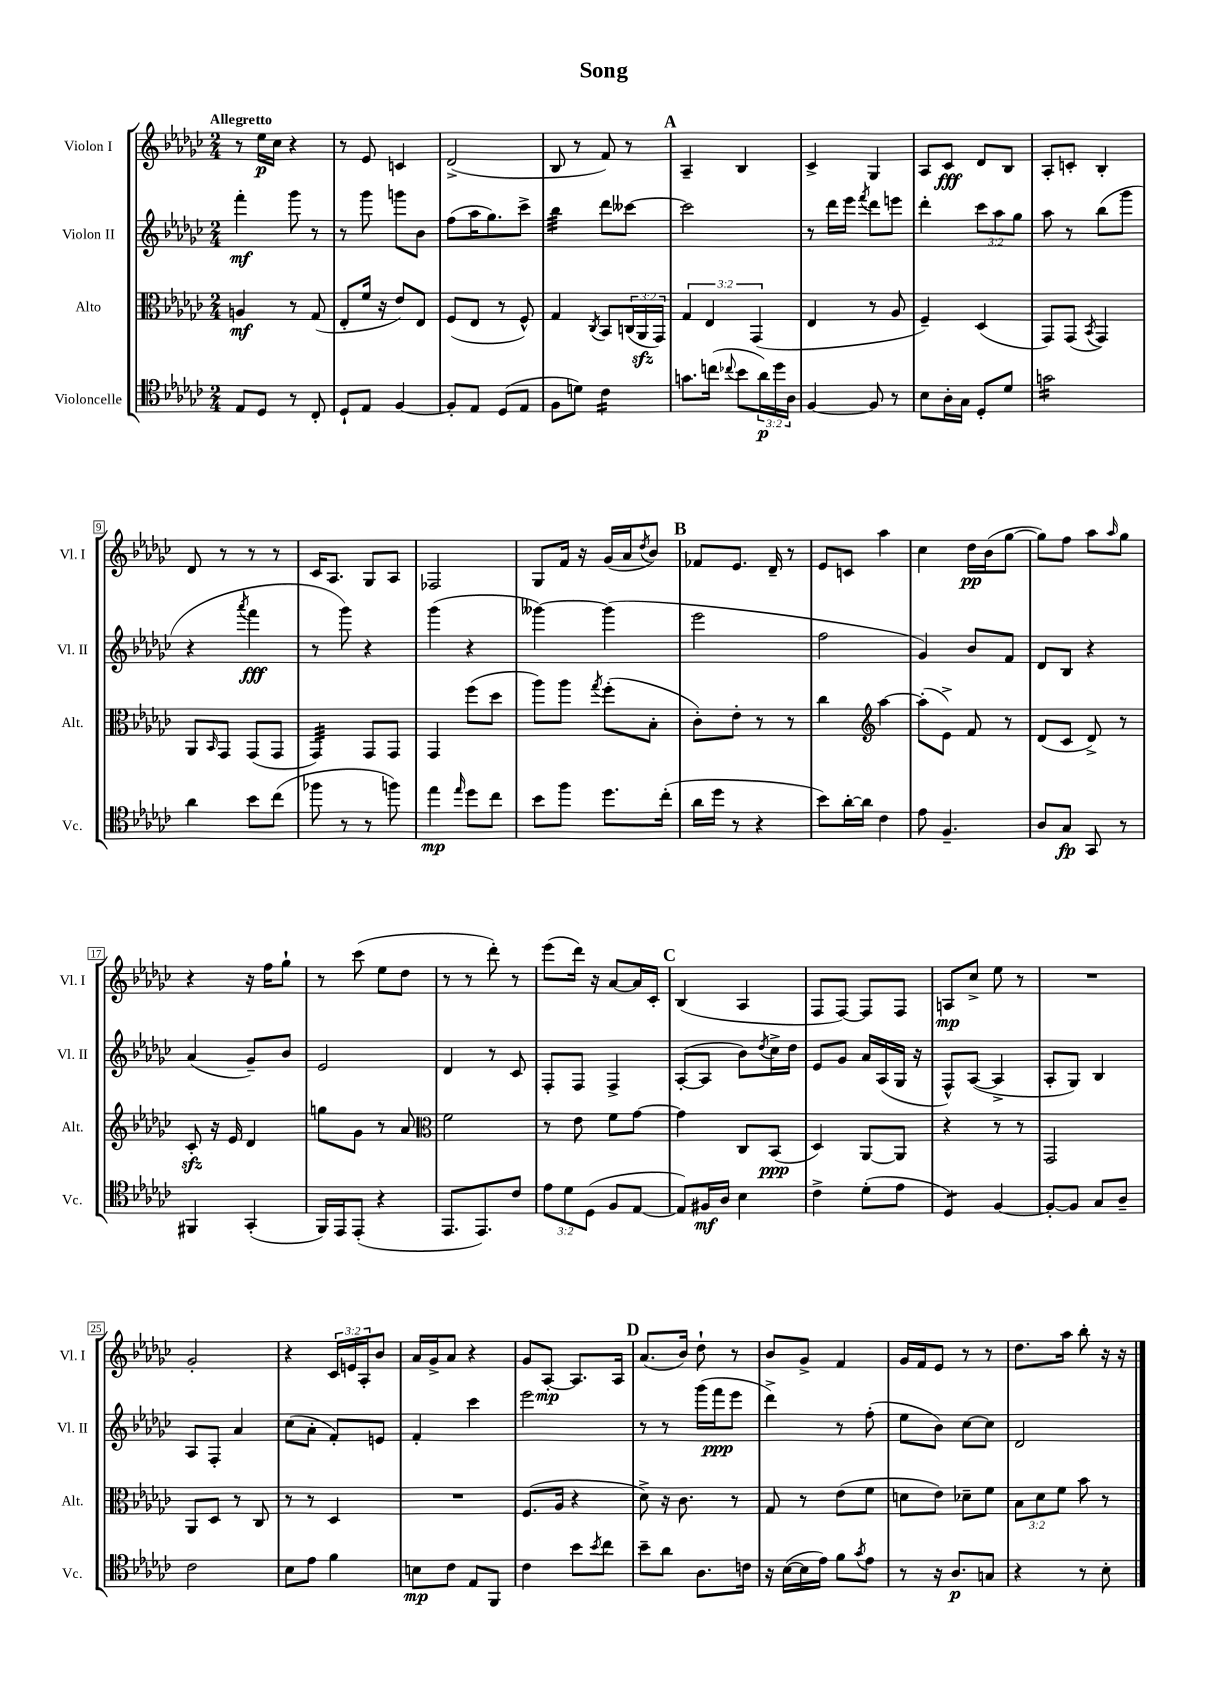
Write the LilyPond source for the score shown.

\header { title = "Song" }
<<
\new StaffGroup <<
\new Staff = "s0" \with { instrumentName = "Violon I" shortInstrumentName = "Vl. I" } {
    \clef treble \key ges \major \numericTimeSignature \time 2/4 \override Staff.TupletNumber.text = #tuplet-number::calc-fraction-text \tempo "Allegretto"
    r8 ees''16\p ces''16 r4 |
    r8 ees'8 c'4 |
    des'2->( |
    bes8 r8 f'8) r8 |
    \mark \markup { \bold "A" } aes4-- bes4 |
    ces'4-> ges4 |
    aes8 ces'8\fff des'8 bes8 |
    aes8-. c'8-. bes4-. |
    des'8 r8 r8 r8 |
    ces'16 aes8. ges8 aes8 |
    fes2 |
    ges8 f'16 r16 ges'16( aes'16 \acciaccatura { des''8 } bes'8) |
    \mark \markup { \bold "B" } fes'8 ees'8. des'16-- r8 |
    ees'8 c'8 aes''4 |
    ces''4 des''16\pp bes'16( ges''8~ |
    ges''8) f''8 aes''8 \grace { aes''16 } ges''8 |
    r4 r16 f''16 ges''8-! |
    r8 ces'''8( ees''8 des''8 |
    r8 r8 des'''8-.) r8 |
    ees'''8( des'''16) r16 aes'8~ aes'16 ces'16-. |
    \mark \markup { \bold "C" } bes4( aes4 |
    f8 f8~) f8 f8 |
    a8\mp ces''8-> ees''8 r8 |
    R2 |
    ges'2-. |
    r4 \tuplet 3/2 { ces'16 e'16 aes16-. } bes'8 |
    aes'16 ges'16-> aes'8 r4 |
    ges'8 aes8~-.\mp aes8. aes16 |
    \mark \markup { \bold "D" } aes'8.( bes'16) des''8-! r8 |
    bes'8 ges'8-> f'4 |
    ges'16 f'16 ees'8 r8 r8 |
    des''8. aes''16 bes''8-. r16 r16 \bar "|." |
}
\new Staff = "s1" \with { instrumentName = "Violon II" shortInstrumentName = "Vl. II" } {
    \clef treble \key ges \major \numericTimeSignature \time 2/4 \override Staff.TupletNumber.text = #tuplet-number::calc-fraction-text
    f'''4-.\mf ges'''8 r8 |
    r8 ges'''8 g'''8 bes'8 |
    f''8( aes''16 ges''8.) ces'''8-> |
    bes''4:32 des'''8 ceses'''8~ |
    \mark \markup { \bold "A" } ceses'''2 |
    r8 des'''16 ees'''16 \acciaccatura { f'''8 } des'''8 e'''8 |
    des'''4-. \tuplet 3/2 { ces'''8 aes''8 ges''8 } |
    aes''8 r8 bes''8( ges'''8 |
    r4 \acciaccatura { aes'''8 } f'''4\fff |
    r8 ges'''8) r4 |
    ges'''4( r4 |
    geses'''4~) geses'''4( |
    \mark \markup { \bold "B" } ees'''2 |
    f''2 |
    ges'4) bes'8 f'8 |
    des'8 bes8 r4 |
    aes'4( ges'8--) bes'8 |
    ees'2 |
    des'4 r8 ces'8 |
    f8-. f8 f4-> |
    \mark \markup { \bold "C" } aes8~-.( aes8 bes'8) \acciaccatura { des''8 } ces''16-> des''16 |
    ees'8 ges'8 aes'16 aes16( ges16 r16 |
    f8-^) aes8~( aes4-> |
    aes8-. ges8) bes4 |
    aes8 f8-. aes'4 |
    ces''8( aes'8-. f'8-.) e'8 |
    f'4-. ces'''4 |
    ees'''2 |
    \mark \markup { \bold "D" } r8 r8 ges'''16( f'''16\ppp ees'''8 |
    des'''4->) r8 f''8-.( |
    ees''8 bes'8) ces''8~ ces''8 |
    des'2 \bar "|." |
}
\new Staff = "s2" \with { instrumentName = "Alto" shortInstrumentName = "Alt." } {
    \clef alto \key ges \major \numericTimeSignature \time 2/4 \override Staff.TupletNumber.text = #tuplet-number::calc-fraction-text
    a4\mf r8 ges8( |
    ees8-. f'16 r16 ees'8) ees8 |
    f8( ees8 r8 f8-^) |
    ges4 \acciaccatura { ces8 } bes,8 \tuplet 3/2 { c16( aes,16\sfz ges,16) } |
    \mark \markup { \bold "A" } \tuplet 3/2 { ges4 ees4 ges,4( } |
    ees4 r8 aes8 |
    f4--) des4( |
    ges,8) ges,8( \acciaccatura { bes,8 } ges,4) |
    aes,8 \grace { bes,16 } ges,8 ges,8( ges,8 |
    ges,4:32) ges,8 ges,8 |
    ges,4 f''8( des''8 |
    aes''8) aes''8 \acciaccatura { ges''8 } f''8-.( bes8-. |
    \mark \markup { \bold "B" } ces'8-.) ees'8-. r8 r8 |
    ces''4 \clef treble aes''4~ |
    aes''8-.( ees'8->) f'8 r8 |
    des'8( ces'8 des'8->) r8 |
    ces'8-.\sfz r16 ees'16 des'4 |
    g''8 ges'8 r8 aes'8 |
    \clef alto f'2 |
    r8 ees'8 f'8 ges'8~ |
    \mark \markup { \bold "C" } ges'4 ces8 bes,8\ppp( |
    des4) aes,8~ aes,8 |
    r4 r8 r8 |
    ges,2 |
    aes,8 des8 r8 ces8 |
    r8 r8 des4 |
    R2 |
    f8.( aes16 r4 |
    \mark \markup { \bold "D" } des'8->) r16 ces'8. r8 |
    ges8 r8 ees'8( f'8 |
    d'8 ees'8) des'8-- f'8 |
    \tuplet 3/2 { bes8 des'8 f'8 } bes'8 r8 \bar "|." |
}
\new Staff = "s3" \with { instrumentName = "Violoncelle" shortInstrumentName = "Vc." } {
    \clef tenor \key ges \major \numericTimeSignature \time 2/4 \override Staff.TupletNumber.text = #tuplet-number::calc-fraction-text
    ees8 des8 r8 ces8-. |
    des8-! ees8 f4~ |
    f8-. ees8 des8( ees8 |
    f8 d'8) ces'4:16 |
    \mark \markup { \bold "A" } g'8. c''16( \appoggiatura { ces''8 } bes'8 \tuplet 3/2 { aes'16\p) des''16 aes16 } |
    f4~ f8 r8 |
    bes8 aes16-. ges16 des8-. des'8 |
    g'2:16 |
    aes'4 bes'8 ces''8( |
    fes''8 r8 r8 f''8) |
    ees''4\mp \grace { ees''16 } des''8 ces''8 |
    bes'8 f''8 des''8. ces''16-.( |
    \mark \markup { \bold "B" } aes'16 des''16 r8 r4 |
    bes'8) aes'16~-. aes'16 ces'4 |
    ees'8 f4.-- |
    aes8 ges8\fp ges,8 r8 |
    fis,4 ges,4-.( |
    f,16) ees,16 ees,8-.( r4 |
    ees,8. ees,8.) ces'8 |
    \tuplet 3/2 { ees'8 des'8 des8( } f8 ees8~ |
    \mark \markup { \bold "C" } ees8) fis16\mf aes16 bes4 |
    ces'4-> des'8-.( ees'8 |
    des4:8) f4~ |
    f8~-. f8 ges8 aes8-- |
    ces'2 |
    bes8 ees'8 f'4 |
    b8\mp ces'8 ees8 f,8 |
    ces'4 bes'8 \acciaccatura { bes'8 } ces''8 |
    \mark \markup { \bold "D" } bes'8-- aes'8 aes8. c'16 |
    r16 bes16~( bes16 ees'16) f'8 \acciaccatura { ges'8 } ees'8 |
    r8 r16 aes8.\p g8 |
    r4 r8 bes8-. \bar "|." |
}
>>
>>
\layout { \context { \Score \override BarNumber.stencil = #(make-stencil-boxer 0.1 0.3 ly:text-interface::print) } }
